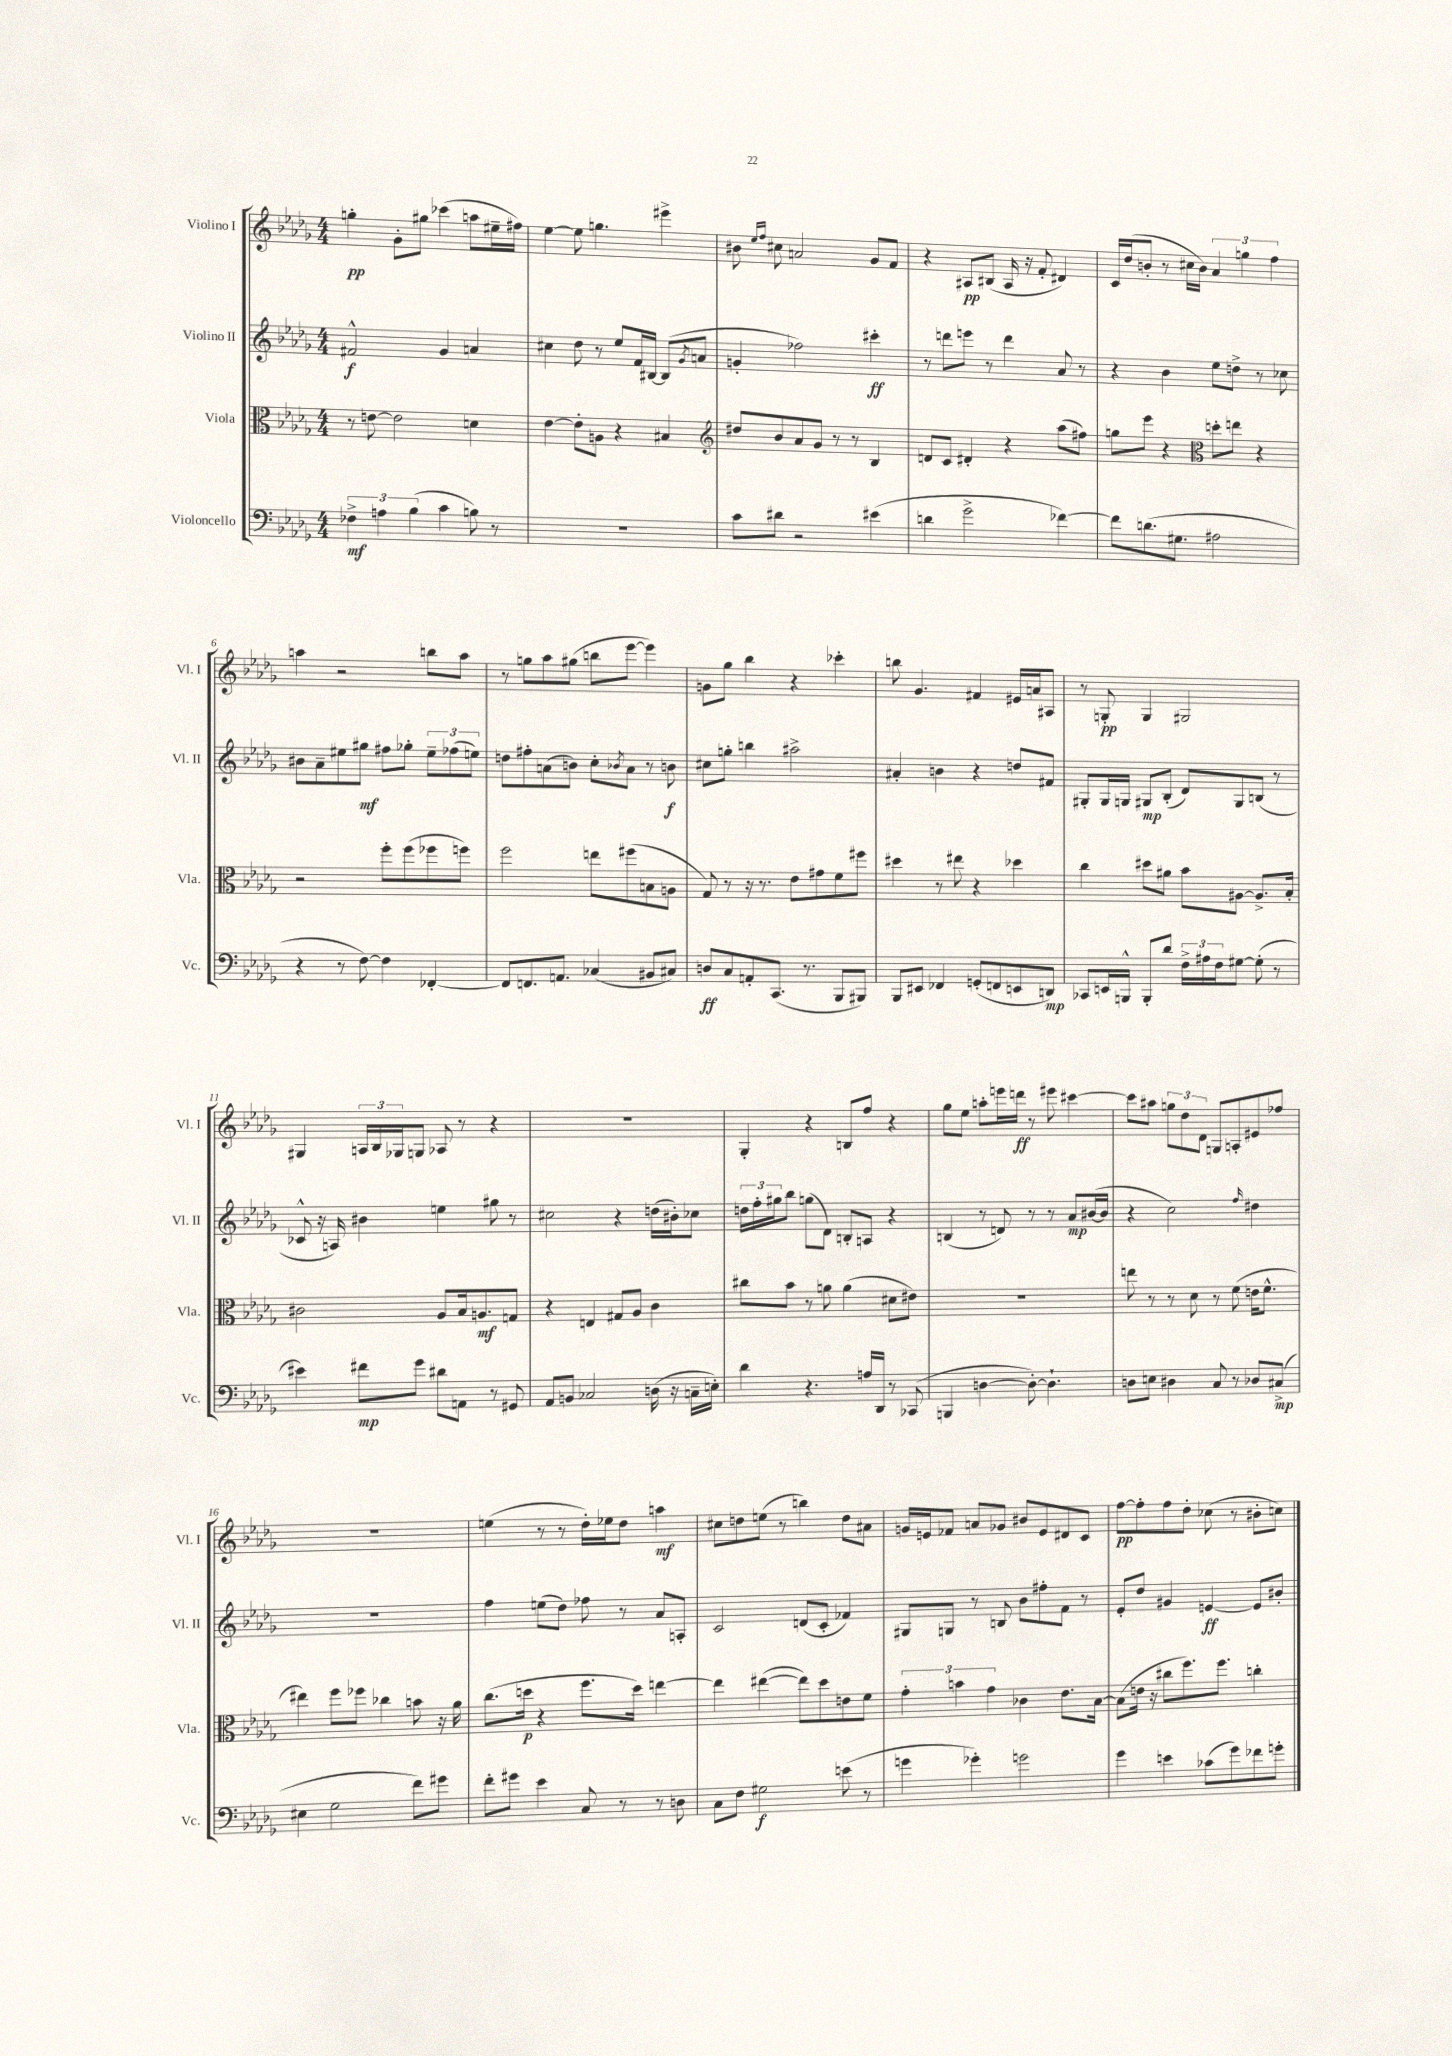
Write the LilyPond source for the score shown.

<<
\new StaffGroup <<
\new Staff = "s0" \with { instrumentName = "Violino I" shortInstrumentName = "Vl. I" } {
    \clef treble \key des \major \numericTimeSignature \time 4/4
    g''4-.\pp ges'8-. gis''8 ces'''4( a''8 eis''16-- fis''16) |
    ees''4~ ees''8 g''4. eis'''4-> |
    bis'8 \grace { ees''16 f''16 } cis''8 a'2 ges'8 f'8 |
    r4 ais8\pp bis8( ais16 r16 f'8-. dis'4) |
    c'16 des''16( b'8-. r8 cis''16 b'16) \tuplet 3/2 { aes'4 g''4 f''4 } |
    a''4 r2 b''8 a''8 |
    r8 g''8 aes''8 gis''8( b''8 ees'''8~ ees'''4) |
    g'8 ges''8 bes''4 r4 ces'''4-. |
    b''8 ges'4. fis'4 eis'16 a'16 ais8 |
    r8 g8-.\pp g4 gis2 |
    gis4 \tuplet 3/2 { a16 bes16 ges16 } g8 aes8 r8 r4 |
    R1 |
    ges4-. r4 b8 f''8 r4 |
    ges''8 ees''8 a''8-. e'''16 d'''16\ff r8 eis'''8 cis'''4~ |
    cis'''8 ais''8 \tuplet 3/2 { g''8 des''8 des'8 } g8 a8-. eis'8 fes''8 |
    r1 |
    e''4( r8 r8 des''16-.) ees''16 des''8 a''4\mf |
    cis''8 d''8 e''8( r8 b''4) d''8 ais'8 |
    g'16 e'16 fes'8 a'8 ges'8 bis'8 e'8 dis'8 c'8 |
    f''8~\pp f''8-. f''8 des''8-. ces''8( r8 bis'8-. c''8) \bar "|." |
}
\new Staff = "s1" \with { instrumentName = "Violino II" shortInstrumentName = "Vl. II" } {
    \clef treble \key des \major \numericTimeSignature \time 4/4
    fis'2-^\f ges'4 a'4 |
    cis''4 des''8 r8 ees''8 f'16 bis16~ bis8( \acciaccatura { ges'8 } a'8 |
    g'4-. fes''2) cis'''4-.\ff |
    r8 d'''8 e'''8 r8 d'''4 aes'8 r8 |
    r4 bes'4 ees''8 d''8-> r8 ces''8 |
    bis'8 aes'8-- eis''8 gis''8\mf fis''8 ges''8-. \tuplet 3/2 { eis''8-- fes''8( e''8) } |
    d''8 fis''8-. a'8( b'8) c''8-. \acciaccatura { bes'8 } a'8 r8 b'8\f |
    cis''8 g''8-. b''4 ais''2-> |
    ais'4-. b'4 r4 d''8 fis'8 |
    gis8-. gis16 g16 gis8\mp bes8-.( des'8) gis8 b8( r8 |
    ces'8-^ r16 a16) bis'4 e''4 gis''8 r8 |
    cis''2 r4 d''16( bis'16-.) ces''8 |
    \tuplet 3/2 { d''16 f''16-. gis''16 } bes''8 g''8( des'8) b8-. a8 r4 |
    b4( r8 d'8) r8 r8 aes'8\mp bis'16~( bis'16 |
    r4 c''2) \grace { f''16 } dis''4 |
    R1 |
    f''4 e''8( des''8) fes''8 r8 aes'8 a8-. |
    c'2 d'8( c'8-. fes'4) |
    gis8 g8 r8 b8 bes'8 fis''8-. f'8 r8 |
    ees'8-. des''8 gis'4 e'4~\ff e'8 bis'8-. \bar "|." |
}
\new Staff = "s2" \with { instrumentName = "Viola" shortInstrumentName = "Vla." } {
    \clef alto \key des \major \numericTimeSignature \time 4/4
    r8 e'8~ e'2 d'4 |
    ees'4~ ees'8-. a8 r4 bis4 |
    \clef treble dis''8 bes'8 aes'8 ges'8 r8 r8 bes4 |
    d'8 c'8 dis'4-. r4 aes''8( fis''8) |
    g''8 ees'''8 r4 \clef alto d''8-. e''8 r4 |
    r2 f''8-. f''8( fes''8 f''8) |
    f''2 e''8 fis''8( b8 a8 |
    ges8) r8 r16 r8. ees'8 gis'8 f'8 fis''8 |
    dis''4 r8 eis''8 r4 des''4 |
    c''4 dis''8 ais'8 bes'8 ais8~ ais8.-> bes16-. |
    cis'2 aes8 bes16 a8.\mf g8 |
    r4 e4 gis8 aes8 c'4 |
    cis''8 bes'8 r8 a'8 a'4( dis'8 eis'8) |
    r1 |
    e''8 r8 r8 des'8 r8 f'8( e'16 f'8.-^ |
    eis''4) f''8 fes''8 ces''4 b'8 r16 aes'16 |
    c''8.( d''16\p r4 f''8. d''16) e''4~ |
    e''4 eis''4~( eis''8) des''8 e'8 f'8 |
    \tuplet 3/2 { ges'4-. b'4 ges'4 } ces'4 ees'8. bes16~ |
    bes8( e'16 r16 cis''8 f''8.) f''8. c''4-. \bar "|." |
}
\new Staff = "s3" \with { instrumentName = "Violoncello" shortInstrumentName = "Vc." } {
    \clef bass \key des \major \numericTimeSignature \time 4/4
    \tuplet 3/2 { fes4->\mf a4 bes4( } c'4 b8) r8 |
    R1 |
    c'8 dis'8 r2 eis'4( |
    d'4 ges'2-> fes'4~) |
    fes'8 d'8.( gis8. ais2 |
    r4 r8 f8~) f4 fes,4~-. |
    fes,8 f,8. a,8. ces4( bis,8 cis8) |
    d8\ff c8 a,8-. c,8.( r8. bes,,8 bis,,8) |
    bes,,8 eis,8 fes,4 g,8-.( f,8 e,8 d,8\mp) |
    ces,8 e,16 b,,16-^ b,,8-. des'8 \tuplet 3/2 { f16-> ais16 f16 } gis8~ gis8-.( r8 |
    eis'4) fis'8\mp ges'8 dis'8 a,8 r8 gis,8 |
    aes,8 b,8 ces2 d16( r16 c16-- e16-.) |
    des'4 r4. a16 des,16 r8 ces,8( |
    b,,4 d4~ d8~-.) d4.-! |
    d8 e8 dis4 c8 r8 des8 cis8->\mp( |
    eis4 ges2 f'8) gis'8 |
    f'8-. gis'8 ees'4 c8 r8 r8 d8 |
    c8 f8 gis2\f e'8( r8 |
    g'4 ges'4-.) g'2 |
    ges'4 e'4 ces'8( ges'8) fes'8 g'8-. \bar "|." |
}
>>
>>
